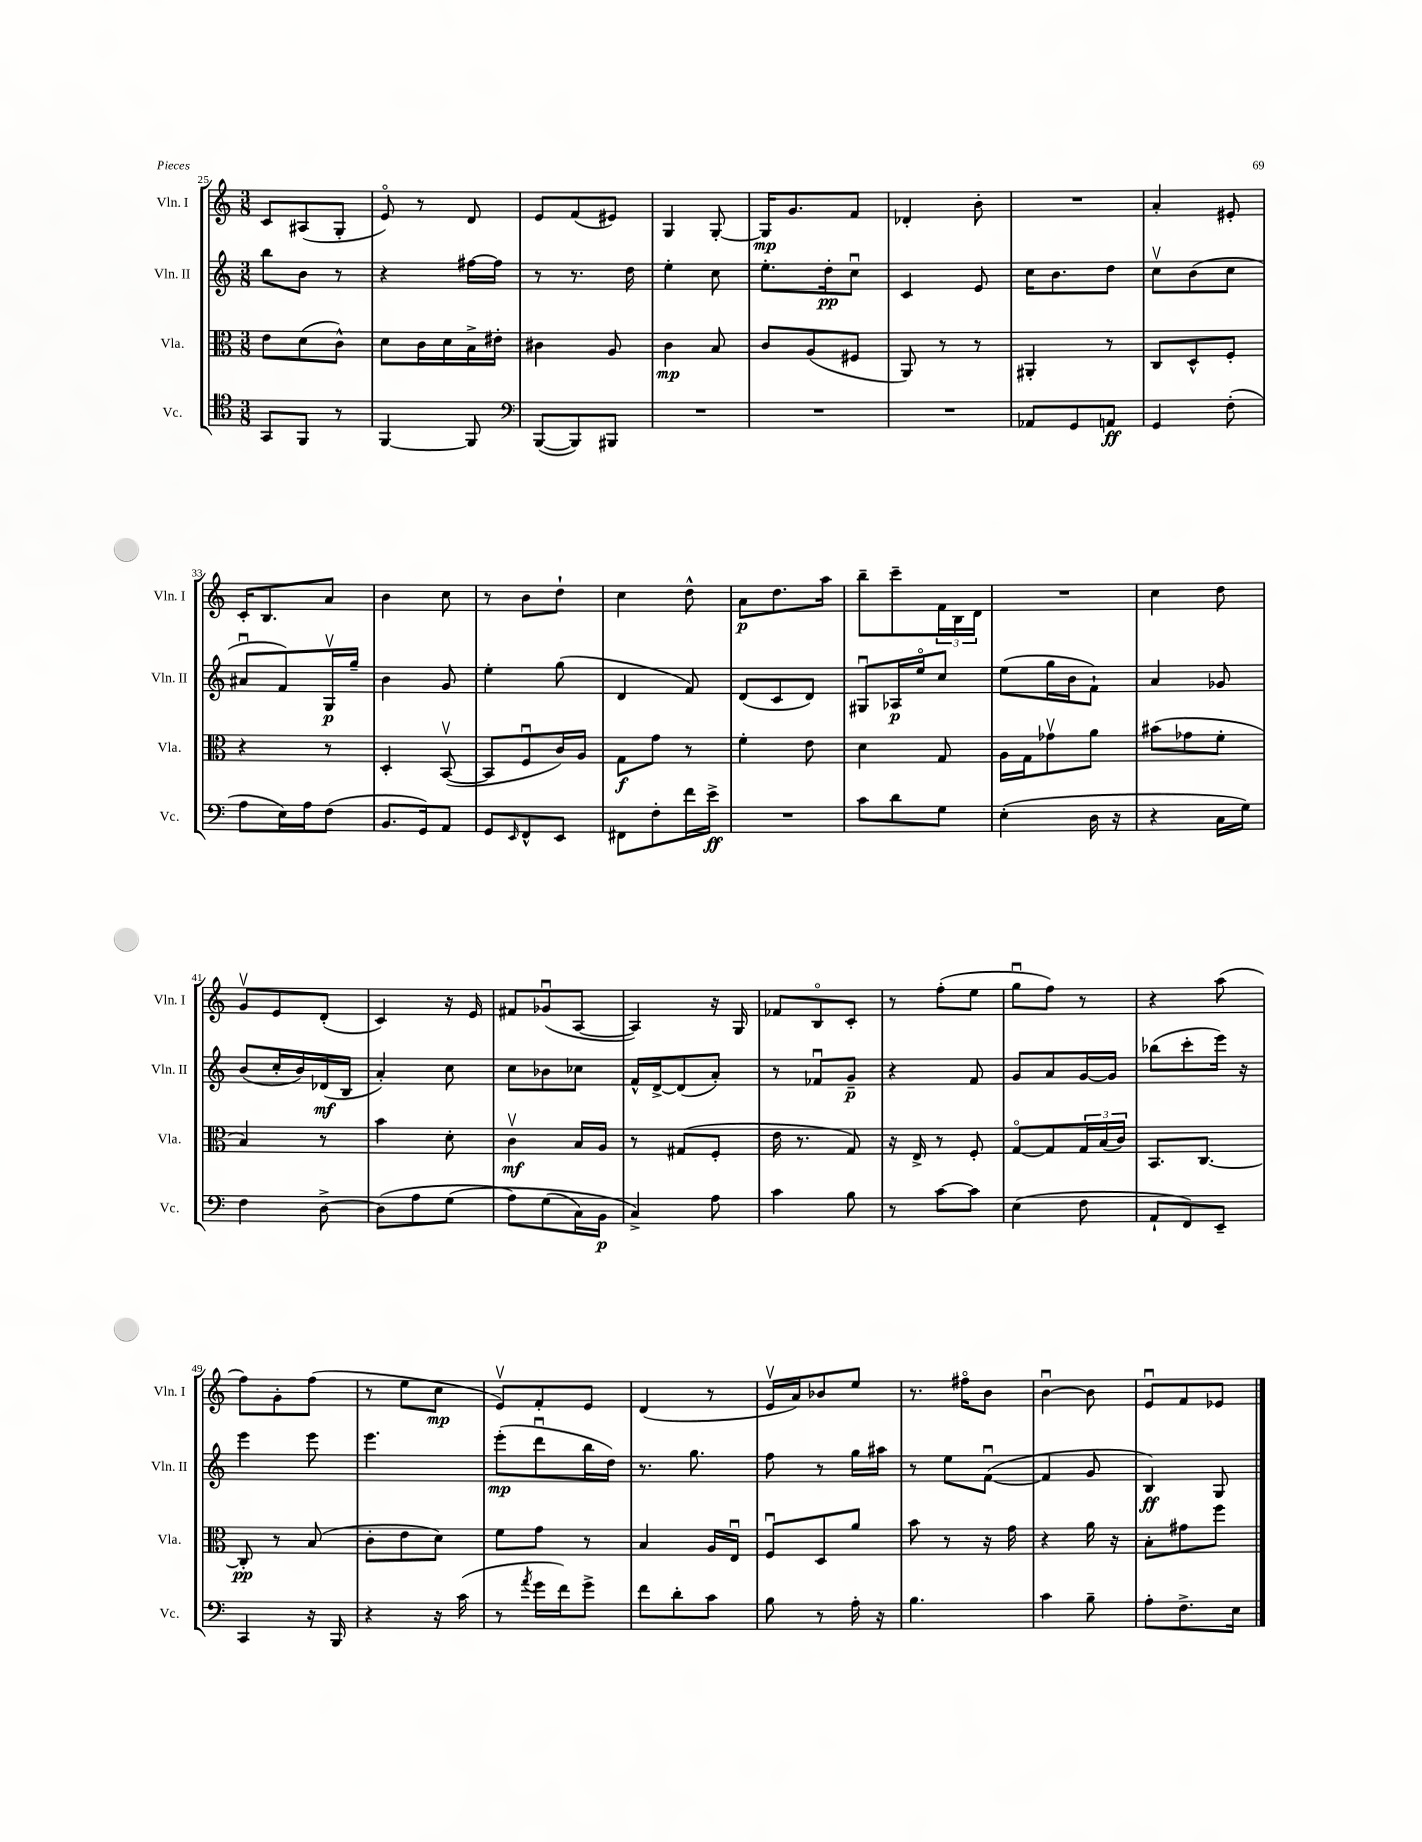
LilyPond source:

<<
\new StaffGroup <<
\new Staff = "s0" \with { instrumentName = "Vln. I" shortInstrumentName = "Vln. I" } {
    \clef treble \key c \major \numericTimeSignature \time 3/8
    c'8 ais8( g8-. |
    e'8\flageolet) r8 d'8 |
    e'8 f'8( eis'8) |
    g4 g8~-. |
    g16\mp g'8. f'8 |
    des'4-. b'8-. |
    R4. |
    a'4-. eis'8-. |
    c'16-. b8. a'8 |
    b'4 c''8 |
    r8 b'8 d''8-! |
    c''4 d''8-^ |
    a'8\p d''8. a''16 |
    b''8-- c'''8-- \tuplet 3/2 { f'16 b16 d'16 } |
    R4. |
    c''4 d''8 |
    g'8\upbow e'8 d'8-.( |
    c'4) r16 e'16 |
    fis'8 ges'8\downbow( a8~ |
    a4) r16 g16 |
    fes'8 b8\flageolet c'8-. |
    r8 f''8-.( e''8 |
    g''8\downbow f''8) r8 |
    r4 a''8( |
    f''8) g'8-. f''8( |
    r8 e''8 c''8\mp |
    e'8\upbow) f'8-. e'8 |
    d'4( r8 |
    e'16\upbow a'16) bes'8 e''8 |
    r8. fis''16\flageolet b'8 |
    b'4~\downbow b'8 |
    e'8\downbow f'8 ees'8 \bar "|." |
}
\new Staff = "s1" \with { instrumentName = "Vln. II" shortInstrumentName = "Vln. II" } {
    \clef treble \key c \major \numericTimeSignature \time 3/8
    b''8 b'8 r8 |
    r4 fis''16~ fis''16 |
    r8 r8. d''16 |
    e''4-. c''8 |
    e''8.-. d''16-.\pp c''8\downbow |
    c'4 e'8 |
    c''16 b'8. d''8 |
    c''8\upbow b'8( c''8 |
    ais'8\downbow f'8) g16\upbow\p g''16-- |
    b'4 g'8 |
    e''4-. g''8( |
    d'4 f'8) |
    d'8( c'8 d'8) |
    gis8\downbow aes16\p e''16\flageolet c''8 |
    e''8( g''16 b'16 f'8-!) |
    a'4 ges'8 |
    b'8( c''16-. b'16) des'16\mf( b16 |
    a'4-.) c''8 |
    c''8 bes'8 ces''8 |
    f'16-^ d'16~-> d'8( a'8-.) |
    r8 fes'8\downbow g'8--\p |
    r4 f'8 |
    g'8 a'8 g'16~ g'16 |
    bes''8( c'''8-. e'''16) r16 |
    e'''4 e'''8 |
    e'''4. |
    e'''8-.\mp( d'''8\downbow b''16 d''16) |
    r8. g''8. |
    f''8 r8 g''16 ais''16 |
    r8 e''8 f'8~\downbow( |
    f'4 g'8 |
    b4\ff) g8 \bar "|." |
}
\new Staff = "s2" \with { instrumentName = "Vla." shortInstrumentName = "Vla." } {
    \clef alto \key c \major \numericTimeSignature \time 3/8
    e'8 d'8( c'8-^) |
    d'8 c'16 d'16 b16-> eis'16-. |
    cis'4 a8 |
    c'4\mp b8 |
    c'8 a8( fis8 |
    a,8) r8 r8 |
    ais,4-. r8 |
    c8 d8-^ f8-. |
    r4 r8 |
    d4-. b,8~\upbow( |
    b,8 f8\downbow c'16) a16 |
    g8\f g'8 r8 |
    f'4-. e'8 |
    d'4 g8 |
    a16 g16 ges'8\upbow a'8 |
    bis'8( ges'8 f'8-. |
    b4) r8 |
    b'4 d'8-. |
    c'4\upbow\mf b16 a16 |
    r8 gis8( f8-. |
    e'16 r8. g8) |
    r16 e16-> r8 f8-. |
    g8~\flageolet g8 \tuplet 3/2 { g16 b16( c'16) } |
    b,8. c8.~ |
    c8-.\pp r8 b8( |
    c'8-. e'8 d'8) |
    f'8 g'8 r8 |
    b4 a16 e16\downbow |
    f8\downbow d8 a'8 |
    b'8 r8 r16 g'16 |
    r4 a'16 r16 |
    b8-. gis'8 f''8 \bar "|." |
}
\new Staff = "s3" \with { instrumentName = "Vc." shortInstrumentName = "Vc." } {
    \clef tenor \key c \major \numericTimeSignature \time 3/8
    g,8 f,8 r8 |
    f,4~ f,8 |
    \clef bass b,,8~( b,,8) bis,,8 |
    R4. |
    R4. |
    R4. |
    aes,8 g,8 a,8\ff |
    g,4 f8-.( |
    a8 e16) a16 f8( |
    b,8. g,16) a,8 |
    g,8 \grace { e,16 } f,8-^ e,8 |
    fis,8 f8-. f'16 e'16->\ff |
    R4. |
    c'8 d'8 g8 |
    e4-.( d16 r16 |
    r4 c16 g16) |
    f4 d8~-> |
    d8( a8 g8\( |
    a8) g8( c16) b,16\p |
    c4->\) a8 |
    c'4 b8 |
    r8 c'8~ c'8 |
    e4( f8 |
    a,8-! f,8) e,8-- |
    c,4 r16 b,,16 |
    r4 r16 c'16( |
    r8 \acciaccatura { a'8 } g'16 f'16) g'8-> |
    f'8 d'8-. c'8 |
    b8 r8 a16-. r16 |
    b4. |
    c'4 b8-- |
    a8-. f8.-> e16 \bar "|." |
}
>>
>>
\layout { \context { \Score currentBarNumber = #25 } }
